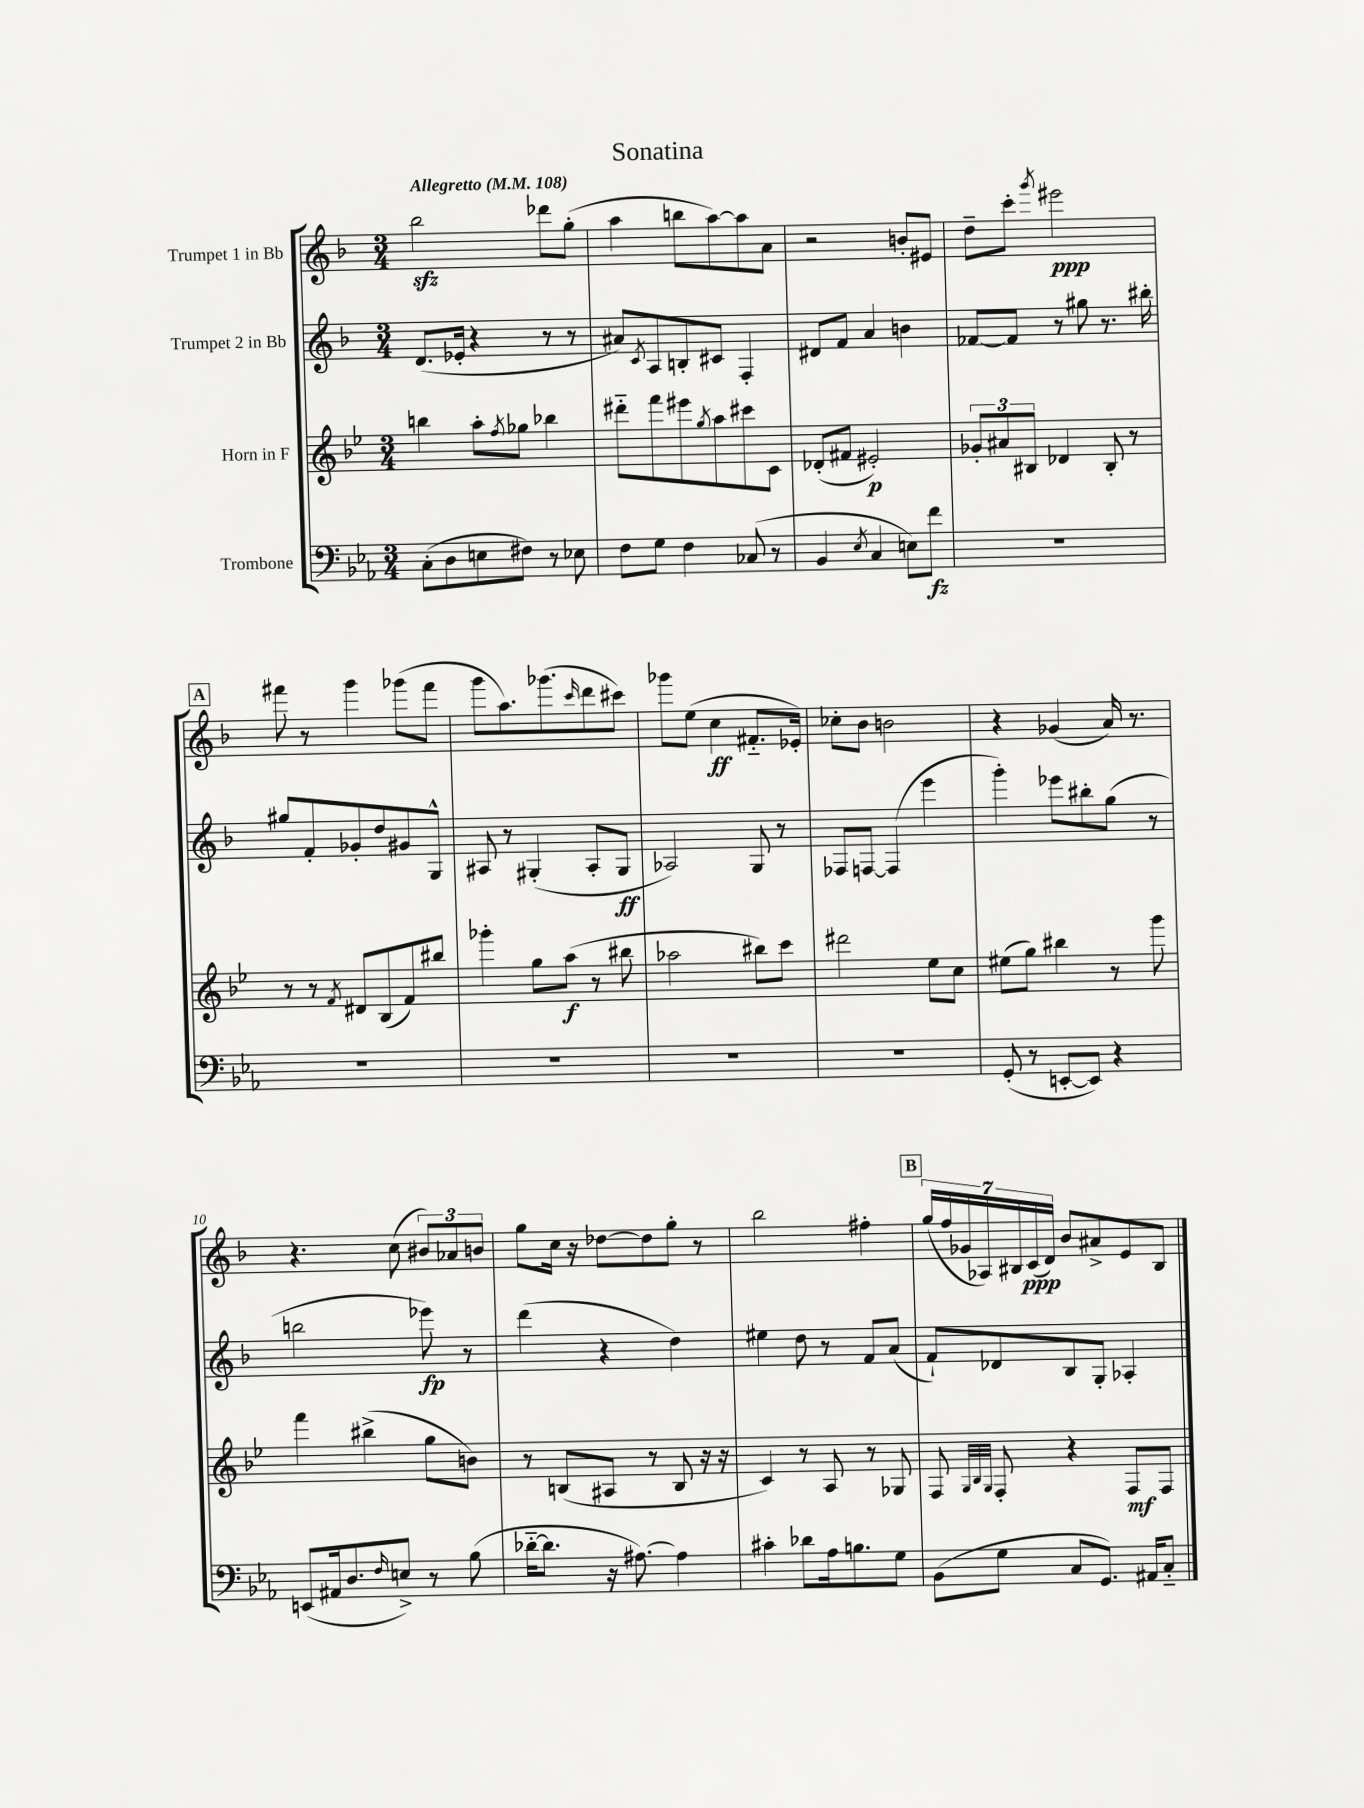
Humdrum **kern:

**kern	**kern	**kern	**kern
*staff4	*staff3	*staff2	*staff1
*clefF4	*clefG2	*clefG2	*clefG2
*k[b-e-a-]	*k[b-e-]	*k[b-]	*k[b-]
*M3/4	*M3/4	*M3/4	*M3/4
*MM108	*MM108	*MM108	*MM108
(8C'	4bb	(8.d	2bb-
8D	.	.	.
.	.	16e-'	.
8E	8aa'	4r	.
.	8qff	.	.
8F#)	8gg-	.	.
8r	4bb-	8r	8ddd-
8E-	.	8r	(8gg'
=	=	=	=
8F	8ddd#'~	8a#)	4aa
.	.	8qc	.
8G	8fff	8A	.
4F	8eee#	8B'	8bb
.	8qgg	.	.
.	8aa	8c#	[8aa)
(8C-	8ccc#	4F'	8aa]
8r	8c	.	8a
=	=	=	=
4BB-	(8d-'	8d#	2r
.	8f#	8f	.
8qE-	.	.	.
4C	2e#')	4a	.
8E)	.	4b	8b'
8f	.	.	8e#
=	=	=	=
2.r	12g-'	[8f-	8dd~
.	12a#	.	.
.	.	8f-]	8ccc'
.	12B#	.	.
.	.	.	8qggg
.	4d-	8r	2eee#
.	.	8gg#	.
.	8B#'	8.r	.
.	8r	.	.
.	.	16bb#'	.
=	=	=	=
2.r	8r	8gg#	8fff#
.	8r	8f'	8r
.	8qf	.	.
.	8d#	8g-'	4ggg
.	(8B-	8dd	.
.	8f)	8g#	(8ggg-
.	8bb#	8G^^	8fff#
=	=	=	=
2.r	4ggg-'	8A#	8ggg
.	.	8r	8.aa)
.	8gg	(4G#'	.
.	.	.	(8.ggg-
.	(8aa	.	.
.	.	.	16qqccc
.	8r	8A#'	8ddd
.	8bb#	8G#	8ccc#)
=	=	=	=
2.r	2aa-	2A-)	8ggg-
.	.	.	(8ee
.	.	.	4cc
.	8bb#)	8G	8.f#'~
.	8ccc	8r	.
.	.	.	16e-')
=	=	=	=
2.r	2ddd#	8F-	8cc-'
.	.	[8F	8b-
.	.	(4F]	2b
.	8ee-	4eee	.
.	8cc	.	.
=	=	=	=
(8GG'	(8ee#	4ggg')	4r
8r	8gg)	.	.
[8EE'	4bb#	8eee-	(4g-
8EE])	.	8bb#'	.
4r	8r	(8gg	16a)
.	.	.	8.r
.	8ggg	8r	.
=	=	=	=
(8EE	4fff	2bb	4.r
16AA#	.	.	.
8.D	.	.	.
.	(4bb#^	.	.
16qqF	.	.	.
8E^)	.	.	(8cc
8r	8gg	8eee-)	12b#)
.	.	.	12a-
(8B-	8b)	8r	.
.	.	.	12b
=	=	=	=
[16d-'~	8r	(4ddd	8gg
8.d-]	.	.	.
.	(8B	.	16cc
.	.	.	16r
16r	8A#	4r	[8dd-
[8.A#)	.	.	.
.	8r	.	8dd-]
4A#]	8B	4dd)	8gg'
.	16r	.	8r
.	16r	.	.
=	=	=	=
4c#'	4c)	4ee#	2bb-
8d-	8r	8dd	.
16A-	8A	8r	.
8.B	.	.	.
.	8r	8f	4ff#'
8G	8G-	(8a	.
=	=	=	=
(8BB-	8F	8f`)	(28gg
.	.	.	28ff
.	.	.	28g-
.	.	.	28A-)
.	32qqG	.	.
.	32qqB-	.	.
.	32qqG	.	.
8G	8F'	8d-	.
.	.	.	28B#
.	.	.	(28c
.	.	.	28d)
8C	4r	8B-	8b-
8.GG)	.	8G'	8a#^
.	8F	4A-'	8e
16AA#	.	.	.
8C'~	8F	.	8B#
==	==	==	==
*-	*-	*-	*-
